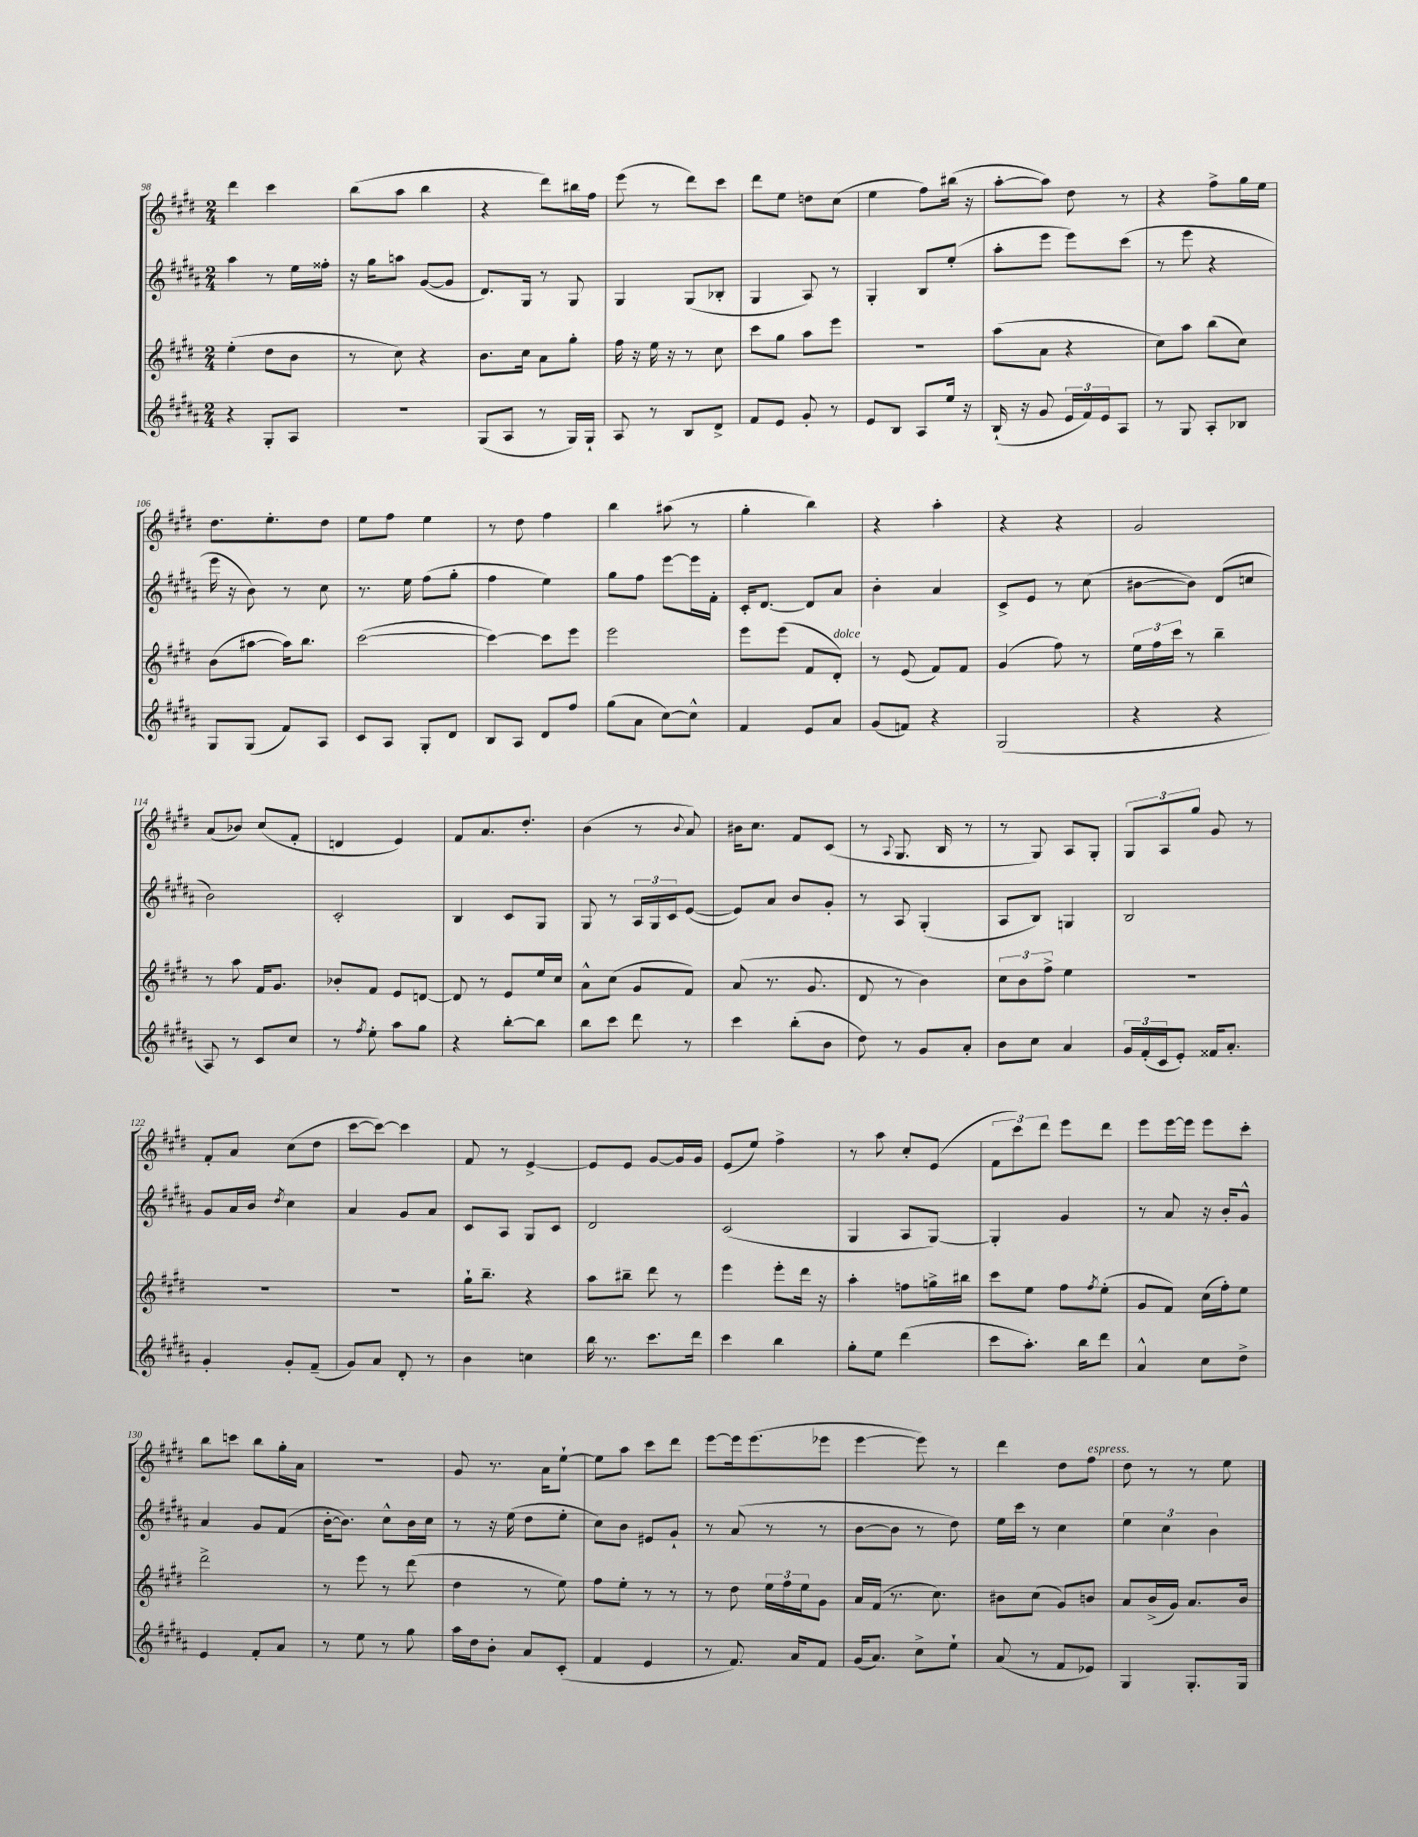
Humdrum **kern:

**kern	**kern	**kern	**kern
*part4	*part3	*part2	*part1
*staff4	*staff3	*staff2	*staff1
*clefG2	*clefG2	*clefG2	*clefG2
*k[f#c#g#d#a#]	*k[f#c#g#d#]	*k[f#c#g#d#a#]	*k[f#c#g#d#]
*M2/4	*M2/4	*M2/4	*M2/4
=98	=98	=98	=98
4r	(4ee'\	4aa#\	4ddd#\
8G#'/L	8dd#\L	8r	4ccc#\
8A#/J	8b\J	16ee\LL	.
.	.	16ff##X'\JJ	.
=99	=99	=99	=99
2r	8r	16r	(8bb\L
.	.	16gg#\KL	.
.	8cc#\)	8aan\J	8aa\J
.	4r	([8g#/L	4bb\
.	.	8g#/J]	.
=100	=100	=100	=100
(8G#/L	8.b\L	8.d#/L)	4r
8A#/J	.	.	.
.	16cc#\Jk	16G#/Jk	.
8r	8a\L	8r	8ddd#\L)
16G#/LL)	8gg#'\J	8G#/	16bb#X\L
16G#`/JJ	.	.	16ff#\JJ
=101	=101	=101	=101
8A#/	16ff#\	4G#/	(8eee\
.	16r	.	.
8r	16ee\	.	8r
.	16r	.	.
8B/L	8r	(8G#/L	8ddd#\L)
8d#^/J	8cc#\	8B-X'/J	8ccc#\J
=102	=102	=102	=102
8f#/L	8ccc#\L	4G#/	8ddd#\L
8e/J	8gg#\J	.	8ee\J
8g#'/	8aa\L	8A#/)	8ddn\L
8r	8eee\J	8r	(8cc#\J
=103	=103	=103	=103
8e/L	2r	4G#'/	4ee\
8B/J	.	.	.
8A#/L	.	8B/L	8ff#\L)
16ee/Jk	.	(8ee'/J	(16bb#X\Jk
16r	.	.	16r
=104	=104	=104	=104
(16B`/	(8aa\L	8aa#'\L	[8aa'\L
16r	.	.	.
8g#/	8a\J	8eee\J	8aa\J])
24e/LL	4r	8eee\L)	8dd#\
24f#/)	.	.	.
24e/J	.	.	.
8A#/J	.	(8ccc#\J	8r
=105	=105	=105	=105
8r	8cc#\L)	8r	4r
8G#/	8aa\J	8eee\	.
8A#'/L	(8bb\L	4r	8ff#^\L
8B-X/J	8cc#\J)	.	16gg#\L
.	.	.	16ee\JJ
!!LO:LB:g=z
=106	=106	=106	=106
8G#/L	(8b\L	16eee\	8.dd#\L
.	.	16r	.
(8G#/J	[8aa#X\J	8b\)	.
.	.	.	8.ee'\
8f#/L)	16aa#\KL])	8r	.
.	8.bb\J	.	.
8A#/J	.	8cc#\	8dd#\J
=107	=107	=107	=107
8c#/L	([2ccc#\	8.r	8ee\L
8A#/J	.	.	8ff#\J
.	.	16ee\	.
8G#'/L	.	(8ff#\L	4ee\
8d#/J	.	8gg#'\J	.
=108	=108	=108	=108
8B/L	4ccc#\_)	4ff#\	8r
8A#/J	.	.	8dd#\
8d#/L	8ccc#\L]	4ee\)	4ff#\
8ff#/J	8eee\J	.	.
=109	=109	=109	=109
(8gg#\L	2eee\	8gg#\L	4bb\
8a#\J	.	8ff#\J	.
[8cc#\L)	.	[8eee\L	(8aa#X\
8cc#^^\J]	.	16eee\L]	8r
.	.	16f#'\JJ	.
=110	=110	=110	=110
4f#/	8eee\L	16c#'/KL	4gg#'\
.	.	[8.d#/J	.
.	(8eee\J	.	.
8e/L	8f#/L	8d#/L]	4bb\)
!	!LO:TX:a:i:t=dolce	!	!
8a#/J	8d#'/J)	8a#/J	.
=111	=111	=111	=111
(8g#/L	8r	4b'\	4r
8fn/J)	(8e/	.	.
4r	8f#/L)	4a#/	4aa'\
.	8f#/J	.	.
=112	=112	=112	=112
(2G#/	(4g#/	8c#^/L	4r
.	.	8e/J	.
.	8ff#\)	8r	4r
.	8r	(8cc#\	.
=113	=113	=113	=113
4r	24ee\LL	[8b#X\L	2g#/
.	24ff#\	.	.
.	24ccc#\JJ	.	.
.	8r	8b#\J])	.
4r	4bb~\	(8d#/L	.
.	.	8ccn/J	.
!!LO:LB:g=z
=114	=114	=114	=114
8A#/)	8r	2b\)	(8a/L
8r	8aa\	.	8b-X/J)
8c#/L	16f#/KL	.	(8cc#/L
.	8.g#/J	.	.
8cc#/J	.	.	8f#'/J
=115	=115	=115	=115
8r	8b-X'/L	2c#'/	4dn/
8qff#/	.	.	.
8ee'\	8f#/J	.	.
8aa#\L	8e/L	.	4e/)
8gg#\J	[8dn/J	.	.
=116	=116	=116	=116
4r	8d/]	4B/	8f#/L
.	8r	.	8.a/
[8bb'\L	8e/L	8c#/L	.
.	.	.	8.dd#'/J
8bb\J]	16ee/L	8G#/J	.
.	16cc#/JJ	.	.
=117	=117	=117	=117
8bb\L	8a^^\L	8G#/	(4b\
8ccc#\J	(8cc#\J	8r	.
8ddd#\	8g#/L	24A#/LL	8r
.	.	24G#/	.
.	.	24c#/J	.
.	.	.	8qqb/
8r	8f#/J)	([8e/J	8a/)
=118	=118	=118	=118
4ccc#\	(8a/	8e/L])	16b#X\KL
.	.	.	8.cc#\J
.	8.r	8a#/J	.
(8bb'\L	.	8b/L	8f#/L
.	8.g#/	.	.
8b\J	.	8g#'/J	(8c#/J
=119	=119	=119	=119
8dd#\)	8d#/	8r	8r
.	.	.	8qqA/
8r	8r	8A#/	8.G#/
8g#/L	4b\)	(4G#'/	.
.	.	.	16B/
8a#'/J	.	.	8r
=120	=120	=120	=120
8b\L	12cc#\L	8A#/L	8r
.	12b\	.	.
8cc#\J	.	8B/J)	8G#/)
.	12ff#^\J	.	.
4a#/	4ee\	4Gn/	8A/L
.	.	.	8G#'/J
=121	=121	=121	=121
24g#/LL	2r	2B/	12G#/L
(24f#'/	.	.	.
24c#/J	.	.	12A/
8e'/J)	.	.	.
.	.	.	12gg#/J
16f##X/KL	.	.	8g#/
8.a#'/J	.	.	.
.	.	.	8r
!!LO:LB:g=z
=122	=122	=122	=122
4g#'/	2r	8g#/L	8f#'/L
.	.	16a#/L	8a/J
.	.	16b/JJ	.
.	.	8qdd#/	.
8g#'/L	.	4cc#\	(8cc#\L
(8f#~/J	.	.	8dd#\J
=123	=123	=123	=123
8g#/L)	2r	4a#/	[8ccc#\L
8a#/J	.	.	8ccc#\J_)
8d#'/	.	8g#/L	4ccc#\]
8r	.	8a#/J	.
=124	=124	=124	=124
4b\	16gg#`\KL	8c#/L	8f#/
.	8.bb~\J	.	.
.	.	8A#/J	8r
4ccn\	4r	8G#/L	[4e^/
.	.	8c#/J	.
=125	=125	=125	=125
16bb\	8aa\L	2d#/	8e/L]
8.r	.	.	.
.	8bb#X~\J	.	8e/J
8.ccc#\L	8ddd#\	.	[8g#/L
.	8r	.	16g#/L]
16ddd#\Jk	.	.	16g#/JJ
=126	=126	=126	=126
4ccc#\	4eee\	(2c#/	(8e/L
.	.	.	8ee/J)
4bb\	8eee'\L	.	4ff#^\
.	16ddd#\Jk	.	.
.	16r	.	.
=127	=127	=127	=127
8gg#'\L	4aa'\	4G#/	8r
8ee\J	.	.	8aa\
(4ddd#\	8ffn\L	8A#/L	8cc#'/L
.	16ggn^\L	[8G#/J)	(8e/J
.	16bb#X\JJ	.	.
=128	=128	=128	=128
8ccc#\L	8ccc#\L	4G#'/]	12f#\L
.	.	.	12ccc#\)
8.aa#'\J)	8ee\J	.	.
.	.	.	12ddd#\J
.	8ff#\L	4g#/	8eee\L
16bb\KL	.	.	.
.	8qff#/	.	.
8ddd#\J	(8ee'\J	.	8ddd#\J
=129	=129	=129	=129
4a#^^/	8g#/L	8r	8eee\L
.	8f#/J)	8a#/	[16eee\L
.	.	.	16eee\JJ]
8cc#\L	(16cc#\LL	16r	8eee\L
.	16ff#'\J)	16b'/KL	.
8dd#^\J	8ee\J	8g#^^/J	8ccc#'\J
!!LO:LB:g=z
=130	=130	=130	=130
4e/	2ddd#^\	4a#/	8bb\L
.	.	.	8cccn\J
8f#'/L	.	8g#/L	8bb\L
8a#/J	.	(8f#/J	16gg#'\L
.	.	.	16a\JJ
=131	=131	=131	=131
8r	8r	[16b'\KL	2r
.	.	8.b\J])	.
8ee\	8eee\	.	.
8r	8r	8cc#^^\L	.
8gg#\	(8ddd#\	16b\L	.
.	.	16cc#\JJ	.
=132	=132	=132	=132
16aa#\LL	4dd#\	8r	8g#/
16dd#\J	.	.	.
8b'\J	.	16r	8.r
.	.	(16ee\	.
8a#/L	8r	8dd#\L	.
.	.	.	16a\KL
(8c#'/J	8ee\)	8ee'\J	[8ee`\J
=133	=133	=133	=133
4f#/	8ff#\L	8cc#\L)	8ee\L]
.	8ee'\J	8b\J	8aa\J
4e/	8r	8e#X/L	8ccc#\L
.	8r	8g#`/J	8ddd#\J
=134	=134	=134	=134
8r	8r	8r	[8eee\L
8.f#/)	8dd#\	(8a#/	16eee\k]
.	.	.	(8.eee\
.	24ee\LL	8r	.
.	24ff#\	.	.
16a#/KL	.	.	.
.	24ee\J	.	.
8f#/J	8g#\J	8r	8eee-X\J
=135	=135	=135	=135
(16g#/KL	16a/LL	[8b\L	[4eee\
8.a#/J)	(16f#/JJ	.	.
.	8.r	8b\J]	.
8cc#^\L	.	8r	8eee\])
.	8.cc#\)	.	.
8ee`\J	.	8dd#\)	8r
=136	=136	=136	=136
(8a#/	8b#X\L	16ee\LL	4ddd#\
.	.	16ccc#\JJ	.
8r	(8cc#\J	8r	.
8f#/L	8g#/L)	4cc#\	8dd#\L
!	!	!	!LO:TX:a:i:t=espress.
8e-X/J)	8bn/J	.	8ff#\J
=137	=137	=137	=137
4G#/	8a/L	6ee\	8dd#\
.	(16b^/L	.	8r
.	.	6cc#\	.
.	16g#/JJ)	.	.
8.G#'/L	8.a/L	.	8r
.	.	6b\	.
.	.	.	8ee\
16G#/Jk	16b/Jk	.	.
==	==	==	==
*-	*-	*-	*-
